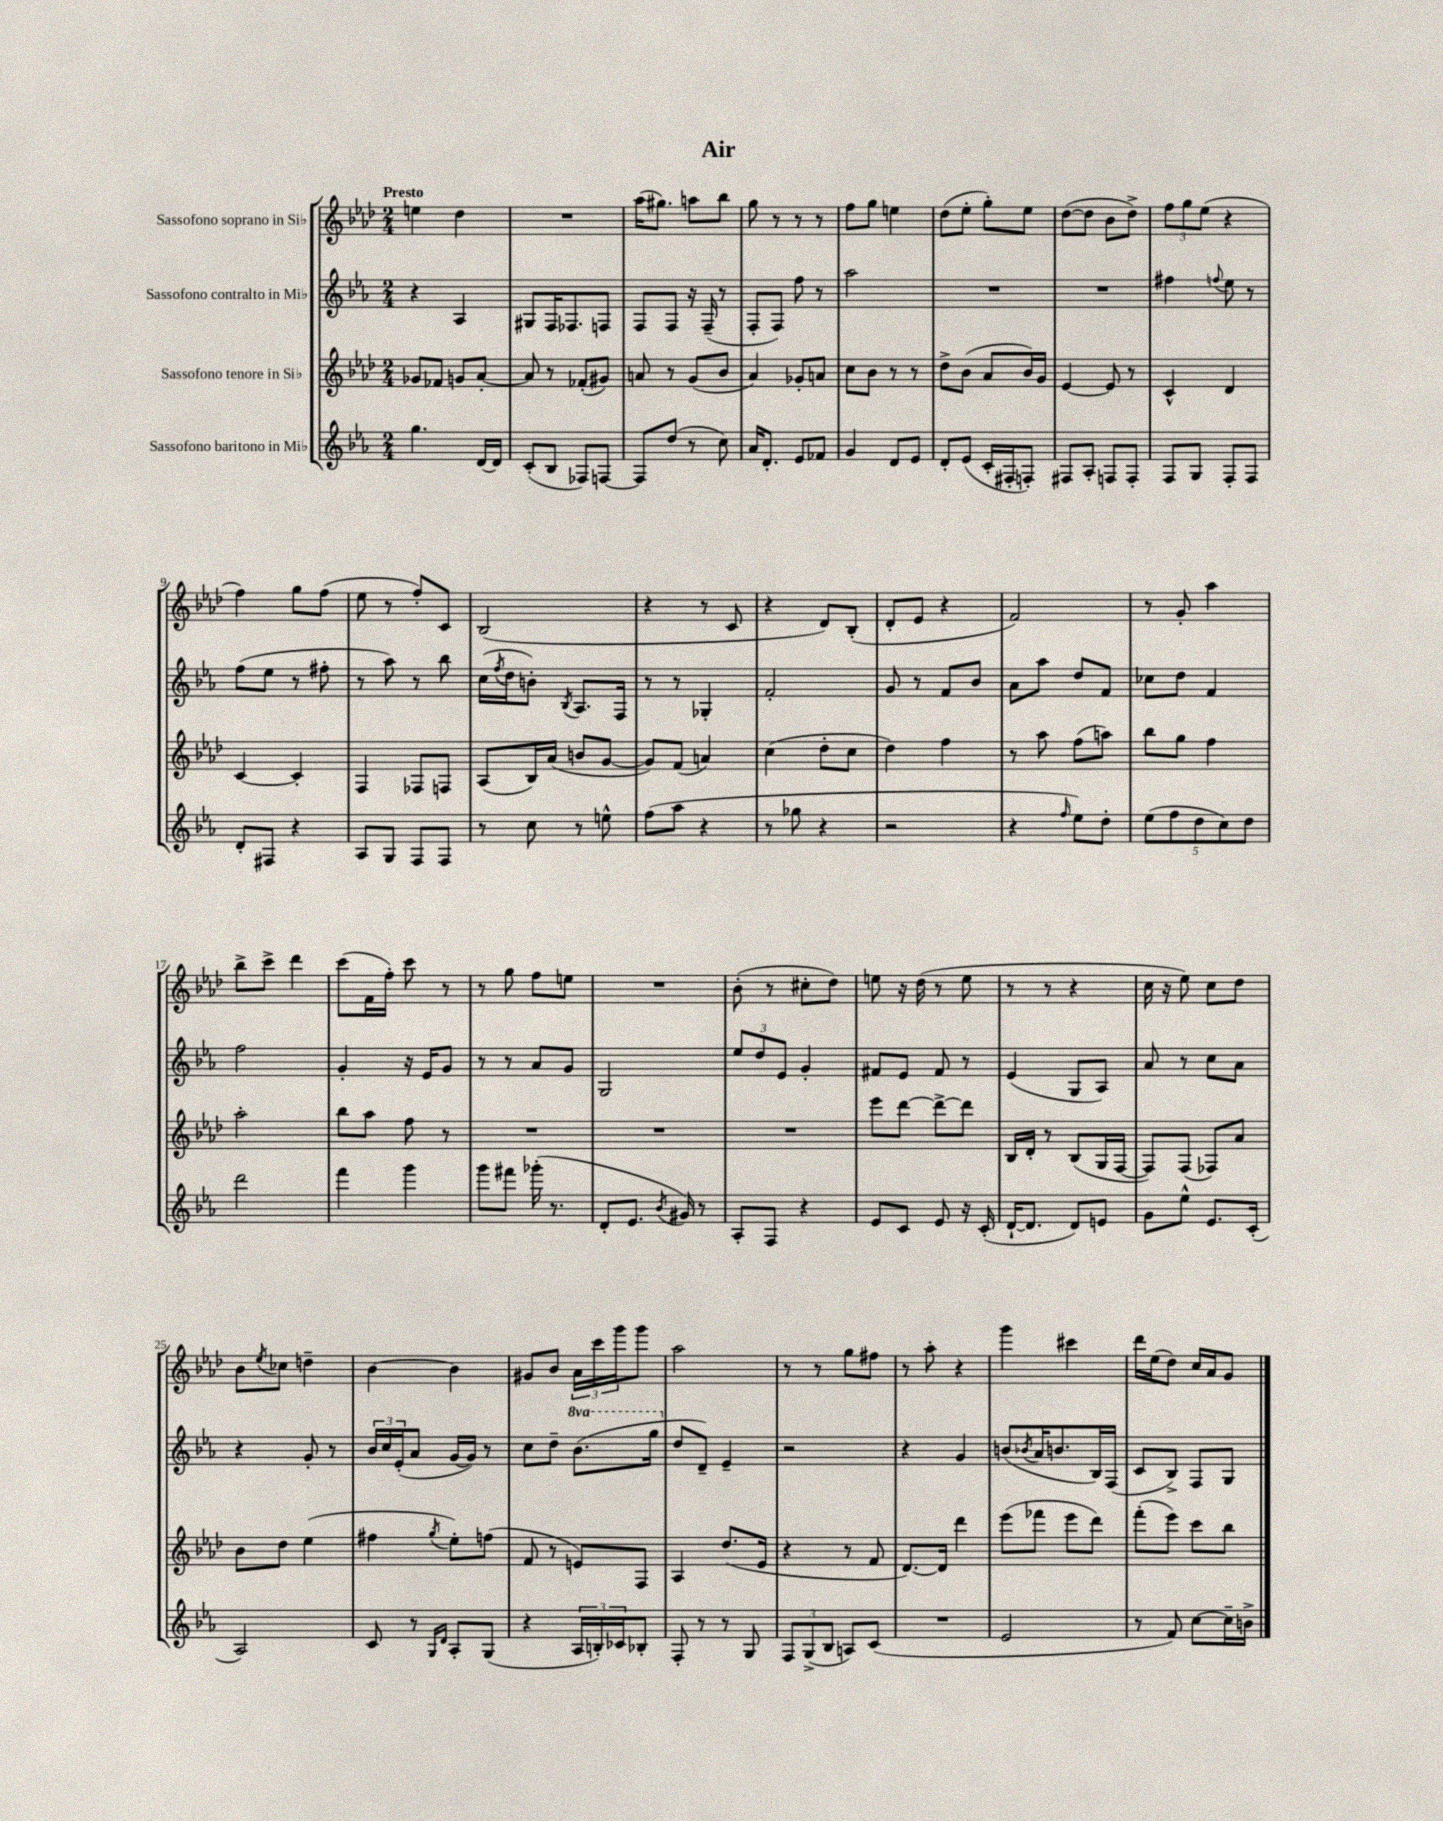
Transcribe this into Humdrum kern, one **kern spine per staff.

**kern	**kern	**kern	**kern
*staff4	*staff3	*staff2	*staff1
*clefG2	*clefG2	*clefG2	*clefG2
*k[b-e-a-]	*k[b-e-a-d-]	*k[b-e-a-]	*k[b-e-a-d-]
*M2/4	*M2/4	*M2/4	*M2/4
4.gg\	8g-/L	4r	4ee\
.	8f-/J	.	.
.	8g/L	4A-/	4dd-\
[16d/LL	[8a-'/J	.	.
16d/]JJ	.	.	.
=	=	=	=
(8c'/L	8a-/]	8G#/L	2r
8B-/J	8r	16F/K	.
.	.	8.F-/	.
8F-/L)	(8f-'/L	.	.
[8F/J	8g#/J)	8F/J	.
=	=	=	=
8F/]L	8a/	8F/L	(16aa-\LK
.	.	.	8.gg#\J)
(8dd/J	8r	8F/J	.
8r	(8g/L	16r	8aa\L
.	.	(16F~/	.
8cc\)	8b-/J	8r	8bb-\J
=	=	=	=
16a-/LK	4a-/)	8F'/L	8gg\
8.d'/J	.	.	.
.	.	8F/J)	8r
8e-/L	8g-'/L	8ff\	8r
8f-/J	8a/J	8r	8r
=	=	=	=
4g/	8cc\L	2aa-\	8ff\L
.	8b-\J	.	8gg\J
8d/L	8r	.	4ee\
8e-/J	8r	.	.
=	=	=	=
8d'/L	8dd-^\L	2r	(8dd-\L
(8e-/J	(8b-\J	.	8ee-'\J
16c'/LL	8a-/L	.	8gg'\L)
16F#'/J	.	.	.
8F'/J)	16b-/L)	.	8ee-\J
.	16g/JJ	.	.
=	=	=	=
8F#/L	[4e-/	2r	([8dd-\L
8A-'/J	.	.	8dd-\]J
8F/L	8e-/]	.	8b-\L
8F'/J	8r	.	8dd-^\J)
=	=	=	=
8F/L	4c^^/	4ff#\	12ff\L
.	.	.	12gg\
8G/J	.	.	.
.	.	.	(12ee-\J
.	.	8qqff/	.
8F'/L	4d-/	8ee-\	4r
8F/J	.	8r	.
=	=	=	=
8d'/L	[4c/	(8ff\L	4ff\)
8F#/J	.	8ee-\J	.
4r	4c'/]	8r	8gg\L
.	.	8ff#'\	(8ff\J
=	=	=	=
8A-/L	4F/	8r	8ee-\
8G/J	.	8aa-\)	8r
8F/L	8F-/L	8r	8ff'/L)
8F/J	8F/J	8bb-\	8c/J
=	=	=	=
8r	(8A-/L	(16cc\LL	(2B-/
.	.	8qff/	.
.	.	16dd\J	.
8cc\	16B-/L)	8b'\J)	.
.	(16a-/JJ	.	.
.	.	8qB-/	.
8r	8b/L	8.A-/L	.
8ee^^\	[8g/J	.	.
.	.	16F/Jk	.
=	=	=	=
(8ff\L	8g/]L)	8r	4r
8aa-\J	(8f/J	8r	.
4r	4a/)	4G-'/	8r
.	.	.	8c/
=	=	=	=
8r	(4cc\	2f'/	4r
8gg-\	.	.	.
4r	8dd-'\L	.	8d-/L)
.	8cc\J	.	(8B-'/J
=	=	=	=
2r	4dd-\)	8g/	8d-'/L
.	.	8r	8e-/J
.	4ff\	8f/L	4r
.	.	8b-/J	.
=	=	=	=
4r	8r	8a-\L	2f/)
.	8aa-\	8aa-\J	.
16qqff/	.	.	.
8ee-\L)	(8ff\L	8dd/L	.
8dd'\J	8aa\J)	8f/J	.
=	=	=	=
(10ee-\L	8bb-\L	8cc-\L	8r
10ff\	.	.	.
.	8gg\J	8dd\J	8g'/
10dd\	.	.	.
.	4ff\	4f/	4aa-\
10cc\)	.	.	.
10dd\J	.	.	.
=	=	=	=
2ddd\	2aa-'\	2ff\	8bb-^\L
.	.	.	8ccc^\J
.	.	.	4ddd-\
=	=	=	=
4fff\	8bb-\L	4g'/	(8ccc\L
.	8aa-\J	.	16f\L
.	.	.	16ff'\JJ)
4ggg\	8ff\	16r	8ccc\
.	.	16e-/LK	.
.	8r	8g/J	8r
=	=	=	=
8ggg\L	2r	8r	8r
8fff#\J	.	8r	8gg\
(16ggg-'\	.	8a-/L	8ff\L
8.r	.	.	.
.	.	8g/J	8ee\J
=	=	=	=
8d'/L	2r	2G/	2r
8.e-/J	.	.	.
8qb-/	.	.	.
16g#/)	.	.	.
8r	.	.	.
=	=	=	=
8A-'/L	2r	12ee-/L	(8b-'\
.	.	12dd/	.
8F/J	.	.	8r
.	.	12e-/J	.
4r	.	4g'/	8cc#'\L
.	.	.	8dd-\J)
=	=	=	=
8e-/L	8eee-\L	8f#/L	8ee\
8c/J	[8ddd-\J	8e-/J	16r
.	.	.	(16dd-\
8e-/	8ddd-^\_L	8f#/	8r
16r	8ddd-\]J	8r	8ee\
(16c'/	.	.	.
=	=	=	=
[16d`/LK	16B-/LL	(4e-/	8r
8.d/]J	16d-'/JJ	.	.
.	8r	.	8r
8d/L)	(8B-/L	8G/L	4r
8e/J	16G/L	8A-/J)	.
.	[16F/JJ	.	.
=	=	=	=
8g\L	8F/]L)	8a-/	16cc\
.	.	.	16r
8ee-^^\J	(8F/J	8r	8ee-\)
8.e-/L	8F-/L)	8cc\L	8cc\L
.	8a-/J	8a-\J	8dd-\J
(16c'/Jk	.	.	.
=	=	=	=
2A-/)	8b-\L	4r	8b-\L
.	.	.	8qee-/
.	8dd-\J	.	8cc-\J
.	(4ee-\	8g'/	4dd~\
.	.	8r	.
=	=	=	=
8c/	4ff#\	24b-/LL	[4b-\
.	.	24cc/	.
.	.	(24e-'/J	.
8r	.	8a-/J	.
16qqG/LL	.	.	.
16qqd/JJ	8qgg/	.	.
8A-'/L	8ee-'\L)	[16g/LL	4b-\]
.	.	16g/]JJ)	.
(8G/J	(8ff\J	8r	.
=	=	=	=
4r	8f/	8cc\L	8g#/L
.	8r	8dd~\J	8b-/J
24A-/LL	8e/L)	(8.bb-\L	24a-\LL
24B'/)	.	.	24ccc\
24c-/J	.	.	24ggg\J
8B-'/J	8F/J	.	8ggg\J
.	.	16ggg\Jk	.
=	=	=	=
8F'/	4A-/	8dd/L	2aa-\
8r	.	8d~/J)	.
8r	(8.dd-/L	4e-~/	.
8G/	.	.	.
.	16e-/Jk	.	.
=	=	=	=
12F/L	4r	2r	8r
(12G^/	.	.	.
.	.	.	8r
12B-/J	.	.	.
8A/L)	8r	.	8gg\L
(8c/J	8f/	.	8ff#\J
=	=	=	=
2r	[8.d-/L)	4r	8r
.	.	.	8aa-'\
.	16d-/]Jk	.	.
.	4ddd-\	4g/	4r
=	=	=	=
2e-/	(8eee-\L	(8b/L	4ggg\
.	.	8qb-/	.
.	8fff-\J	16a-/K	.
.	.	8.b/	.
.	8eee-\L	.	4ccc#\
.	8ddd-\J)	16B-/L)	.
.	.	(16F/JJ	.
=	=	=	=
8r	(8fff'\L	8c/L	16ddd-\LL
.	.	.	(16ee-\J
8f/)	8eee-\J)	8B-^/J)	8dd-\J)
[8cc\L	8ccc\L	8F/L	16cc/LL
.	.	.	16a-/J
16cc~\]L	8bb-\J	8G/J	8g/J
16b^\JJ	.	.	.
==	==	==	==
*-	*-	*-	*-
